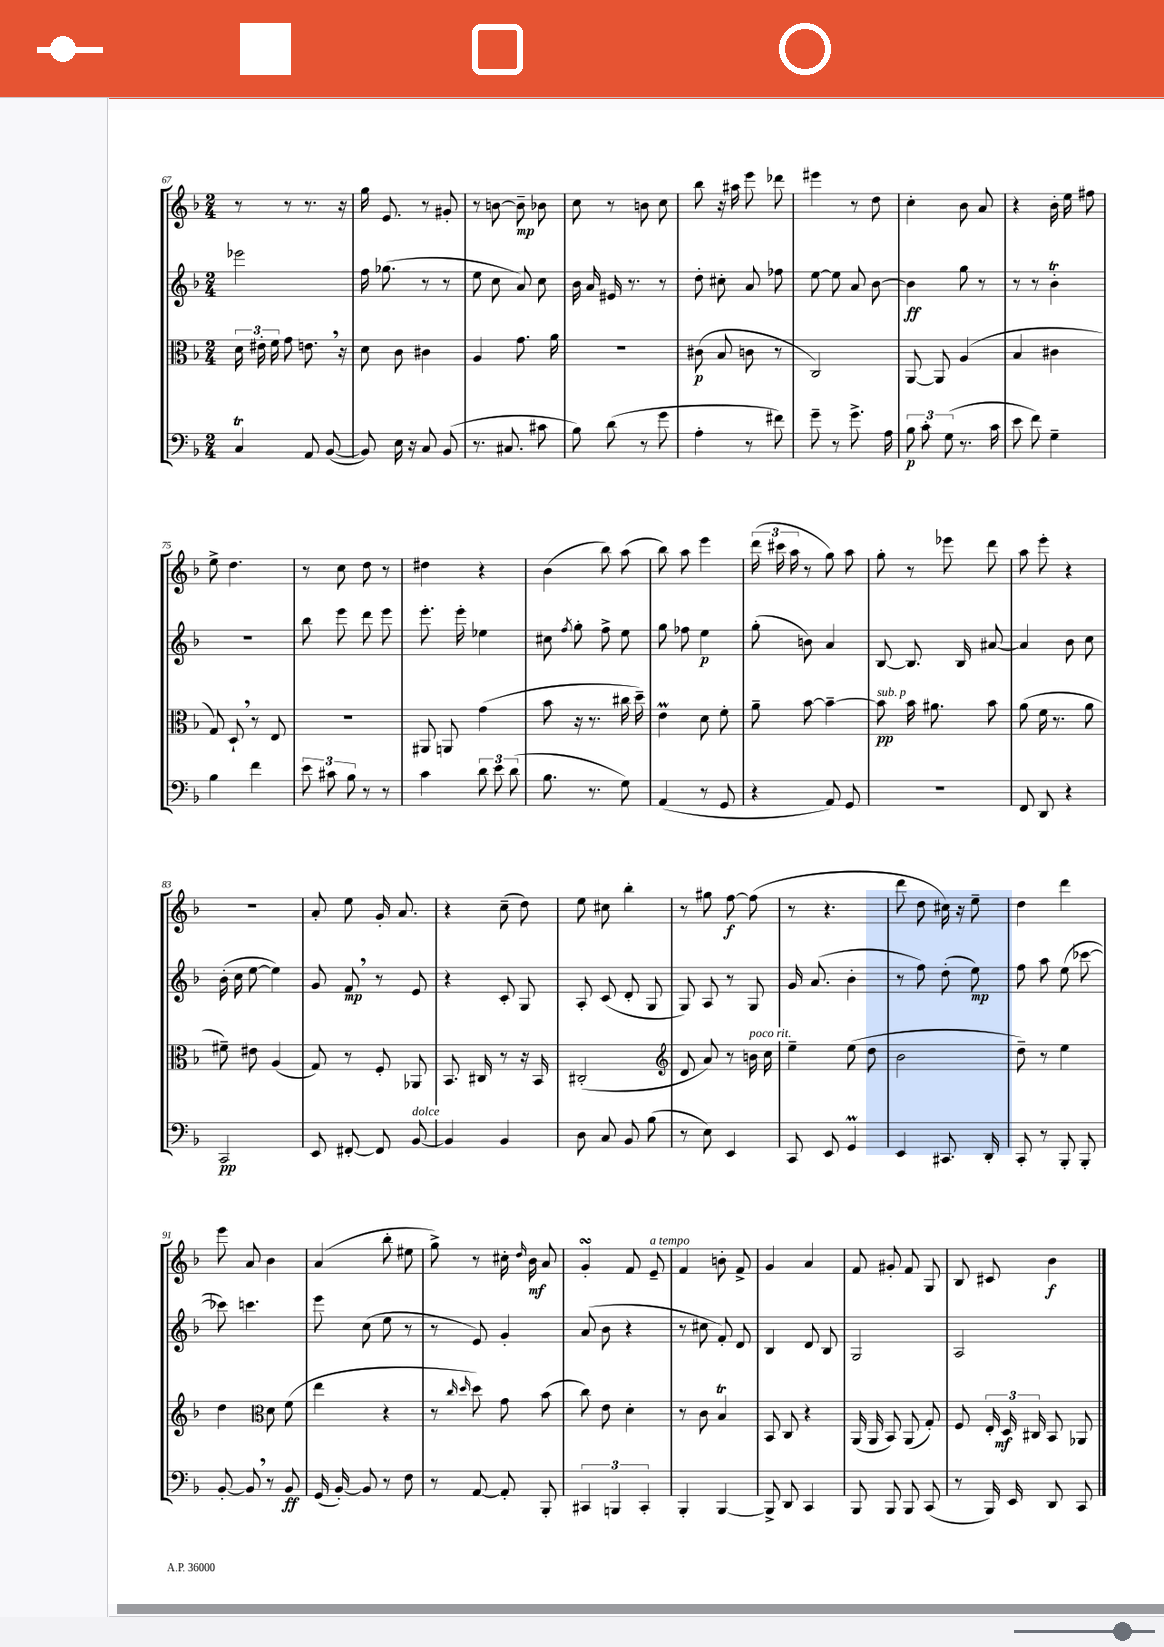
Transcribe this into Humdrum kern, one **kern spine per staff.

**kern	**dynam	**kern	**dynam	**kern	**dynam	**kern	**dynam
*part4	*part4	*part3	*part3	*part2	*part2	*part1	*part1
*staff4	*staff4	*staff3	*staff3	*staff2	*staff2	*staff1	*staff1
*clefF4	*	*clefC3	*	*clefG2	*	*clefG2	*
*k[b-]	*	*k[b-]	*	*k[b-]	*	*k[b-]	*
*M2/4	*	*M2/4	*	*M2/4	*	*M2/4	*
=67	=67	=67	=67	=67	=67	=67	=67
4CT/	.	24d\	.	2eee-X\	.	8r	.
.	.	24e#X'\	.	.	.	.	.
.	.	24f\	.	.	.	.	.
.	.	8g\	.	.	.	8r	.
8AA/	.	8.en,\	.	.	.	8.r	.
([8BB-/	.	.	.	.	.	.	.
.	.	16r	.	.	.	16r	.
=68	=68	=68	=68	=68	=68	=68	=68
8BB-/])	.	8d\	.	16ff\	.	16gg\	.
.	.	.	.	(8.gg-X\	.	8.e/	.
16E\	.	8c\	.	.	.	.	.
16r	.	.	.	.	.	.	.
8C/	.	4c#X\	.	8r	.	8r	.
(8BB-/	.	.	.	8r	.	8g#X'/	.
=69	=69	=69	=69	=69	=69	=69	=69
8.r	.	4A/	.	8ee\	.	8r	.
.	.	.	.	8cc\	.	[8bn\	.
8.C#X/	.	.	.	.	.	.	.
.	.	8.g\	.	8a/)	.	8b~\]	mp
8c#X\	.	.	.	8cc\	.	8b-X\	.
.	.	16a\	.	.	.	.	.
=70	=70	=70	=70	=70	=70	=70	=70
8B-\)	.	2r	.	16b-\	.	8cc\	.
.	.	.	.	16a/	.	.	.
(8d\	.	.	.	16e#X/	.	8r	.
.	.	.	.	8.r	.	.	.
8r	.	.	.	.	.	8bn\	.
8g\	.	.	.	8r	.	8cc\	.
=71	=71	=71	=71	=71	=71	=71	=71
4A'\	.	(8c#X\	p	8dd'\	.	8bb-\	.
.	.	8B-/	.	8cc#X'\	.	16r	.
.	.	.	.	.	.	16aa#X\	.
8r	.	8cn\	.	8a/	.	8eee\	.
8f#X\)	.	8r	.	8ff-X\	.	8ddd-X\	.
=72	=72	=72	=72	=72	=72	=72	=72
8g~\	.	2C/)	.	[8ee\	.	4eee#X\	.
8r	.	.	.	8ee\]	.	.	.
8.g^\	.	.	.	8a/	.	8r	.
.	.	.	.	[8b-\	.	8dd\	.
16A\	.	.	.	.	.	.	.
=73	=73	=73	=73	=73	=73	=73	=73
12B-\	p	[8AA/	.	4b-\]	ff	4cc'\	.
12c'\	.	.	.	.	.	.	.
.	.	8AA/]	.	.	.	.	.
(12G\	.	.	.	.	.	.	.
8.r	.	(4A/	.	8gg\	.	8b-\	.
.	.	.	.	8r	.	8a/	.
16c\	.	.	.	.	.	.	.
=74	=74	=74	=74	=74	=74	=74	=74
8e\	.	4B-/	.	8r	.	4r	.
8f\)	.	.	.	8r	.	.	.
4G~\	.	4c#X\	.	4b-T'\	.	16b-'\	.
.	.	.	.	.	.	16ee\	.
.	.	.	.	.	.	8ff#X\	.
!!LO:LB:g=z
=75	=75	=75	=75	=75	=75	=75	=75
4B-\	.	8G/)	.	2r	.	8ee^\	.
.	.	8D`,/	.	.	.	4.dd\	.
4f\	.	8r	.	.	.	.	.
.	.	8E/	.	.	.	.	.
=76	=76	=76	=76	=76	=76	=76	=76
12e\	.	2r	.	8bb-\	.	8r	.
12c#X\	.	.	.	.	.	.	.
.	.	.	.	8eee\	.	8cc\	.
12B-\	.	.	.	.	.	.	.
8r	.	.	.	8ddd\	.	8dd\	.
8r	.	.	.	8eee\	.	8r	.
=77	=77	=77	=77	=77	=77	=77	=77
4c\	.	8AA#X/	.	8.eee'\	.	4dd#X\	.
.	.	8AAn/	.	.	.	.	.
.	.	.	.	16eee'\	.	.	.
12d\	.	(4g\	.	4ee-X\	.	4r	.
12e\	.	.	.	.	.	.	.
(12d\	.	.	.	.	.	.	.
=78	=78	=78	=78	=78	=78	=78	=78
8.B-\	.	8b-\	.	8cc#X\	.	(4b-\	.
.	.	.	.	8qff/	.	.	.
.	.	16r	.	8gg'\	.	.	.
8.r	.	8.r	.	.	.	.	.
.	.	.	.	8ff^\	.	8bb-\)	.
8G\)	.	16cc#X\	.	8ee\	.	(8aa\	.
.	.	16dd~\)	.	.	.	.	.
=79	=79	=79	=79	=79	=79	=79	=79
(4AA/	.	4em\	.	8gg\	.	8bb-\)	.
.	.	.	.	8ff-X\	.	8aa\	.
8r	.	8d\	.	4ee\	p	4eee\	.
8GG/	.	8f'\	.	.	.	.	.
=80	=80	=80	=80	=80	=80	=80	=80
4r	.	8a~\	.	(8gg'\	.	(24ddd\	.
.	.	.	.	.	.	24ccc#X\	.
.	.	.	.	.	.	24aa\	.
.	.	[8b-\	.	8bn\)	.	8r	.
8AA/)	.	4b-~\_	.	4a/	.	8gg\)	.
8GG/	.	.	.	.	.	8aa\	.
=81	=81	=81	=81	=81	=81	=81	=81
!	!	!LO:TX:a:i:t=sub. p	!	!	!	!	!
2r	.	8b-\]	pp	[8B-/	.	8gg'\	.
.	.	16b-\	.	8.B-/]	.	8r	.
.	.	8.a#X\	.	.	.	.	.
.	.	.	.	.	.	8eee-X\	.
.	.	.	.	16B-/	.	.	.
.	.	8b-\	.	[8a#X/	.	8ddd\	.
=82	=82	=82	=82	=82	=82	=82	=82
8FF/	.	(8a\	.	4a#/]	.	8aa\	.
8DD/	.	16f\	.	.	.	8eee'\	.
.	.	8.r	.	.	.	.	.
4r	.	.	.	8b-\	.	4r	.
.	.	8a\	.	8cc\	.	.	.
!!LO:LB:g=z
=83	=83	=83	=83	=83	=83	=83	=83
2CC/	pp	8f#X~\)	.	(16b-'\	.	2r	.
.	.	.	.	16cc\	.	.	.
.	.	8e#X\	.	[8ee\	.	.	.
.	.	(4A/	.	4ee\])	.	.	.
=84	=84	=84	=84	=84	=84	=84	=84
8EE/	.	8G/)	.	8g/	.	8a'/	.
[8FF#X'/	.	8r	.	8f,/	mp	8ee\	.
8FF#/]	.	8F'/	.	8r	.	16g'/	.
.	.	.	.	.	.	8.a/	.
!LO:TX:a:i:t=dolce	!	!	!	!	!	!	!
[8BB-/	.	8AA-X/	.	8e/	.	.	.
=85	=85	=85	=85	=85	=85	=85	=85
4BB-/]	.	8.BB-/	.	4r	.	4r	.
.	.	16C#X/	.	.	.	.	.
4BB-/	.	8r	.	8c'/	.	(8cc~\	.
.	.	16r	.	8G/	.	8dd\)	.
.	.	16BB-/	.	.	.	.	.
=86	=86	=86	=86	=86	=86	=86	=86
8D\	.	(2C#X'/	.	8A'/	.	8ee\	.
8C/	.	.	.	(8c/	.	8cc#X\	.
8BB-/	.	.	.	8d'/	.	4bb-'\	.
(8B-\	.	.	.	8G/	.	.	.
=87	=87	=87	=87	=87	=87	=87	=87
*	*	*clefG2	*	*	*	*	*
8r	.	8d/	.	8G/)	.	8r	.
8E\)	.	8a/)	.	8A/	.	8gg#X\	.
4EE/	.	8r	.	8r	.	[8ff\	f
!	!	!LO:TX:a:i:t=poco rit.	!	!	!	!	!
.	.	16bn\	.	8G/	.	(8ff\]	.
.	.	16cc\	.	.	.	.	.
=88	=88	=88	=88	=88	=88	=88	=88
8CC/	.	4ee~\	.	16g/	.	8r	.
.	.	.	.	(8.a/	.	.	.
8EE/	.	.	.	.	.	4.r	.
4GGM/	.	(8ee\	.	4b-'\	.	.	.
.	.	8dd\	.	.	.	.	.
=89	=89	=89	=89	=89	=89	=89	=89
4EE/	.	2b-\	.	8r	.	8ddd\	.
.	.	.	.	8ff\)	.	8dd\	.
8.CC#X/	.	.	.	(8dd'\	.	16cc#X\)	.
.	.	.	.	.	.	16r	.
.	.	.	.	8ee\)	mp	8ee~\	.
16DD'/	.	.	.	.	.	.	.
=90	=90	=90	=90	=90	=90	=90	=90
8CC'/	.	8dd~\)	.	8ff\	.	4dd\	.
8r	.	8r	.	8aa\	.	.	.
8BBB-'/	.	4ee\	.	(8ee\	.	4ddd\	.
8BBB-'/	.	.	.	[8ccc-X\	.	.	.
!!LO:LB:g=z
=91	=91	=91	=91	=91	=91	=91	=91
[8BB-'/	.	4dd\	.	8ccc-X\])	.	8eee\	.
8BB-,/]	.	.	.	4.cccn\	.	8a/	.
*	*	*clefC3	*	*	*	*	*
8r	.	8d\	.	.	.	4b-\	.
8BB-/	ff	(8f\	.	.	.	.	.
=92	=92	=92	=92	=92	=92	=92	=92
(16GG/	.	4ee\	.	8eee\	.	(4a/	.
[16BB-'/)	.	.	.	.	.	.	.
8BB-/]	.	.	.	(8cc\	.	.	.
8r	.	4r	.	8ee\	.	8bb-'\	.
8F\	.	.	.	8r	.	8ee#X\	.
=93	=93	=93	=93	=93	=93	=93	=93
8r	.	8r	.	8r	.	8gg^\)	.
.	.	16qqcc/	.	.	.	.	.
.	.	16qqdd/	.	.	.	.	.
[8AA/	.	8dd\)	.	8e/)	.	8r	.
8AA'/]	.	8g\	.	4g'/	.	16cc#X'\	.
.	.	.	.	.	.	16qqdd/	.
.	.	.	.	.	.	16b-\	mf
8BBB-'/	.	(8b-\	.	.	.	8a/	.
=94	=94	=94	=94	=94	=94	=94	=94
6CC#X/	.	8cc\)	.	(8a/	.	4gsSSS'/	.
.	.	8e\	.	8b-\	.	.	.
6BBBn/	.	.	.	.	.	.	.
.	.	4d'\	.	4r	.	8f/	.
6CC#'/	.	.	.	.	.	.	.
!	!	!	!	!	!	!LO:TX:a:i:t=a tempo	!
.	.	.	.	.	.	8e~/	.
=95	=95	=95	=95	=95	=95	=95	=95
4BBB-'/	.	8r	.	8r	.	4f/	.
.	.	8c\	.	8cc#X\	.	.	.
[4BBB-/	.	4B-T/	.	8f'/)	.	8bn'\	.
.	.	.	.	8d/	.	8f^/	.
=96	=96	=96	=96	=96	=96	=96	=96
8BBB-^/]	.	8BB-/	.	4B-/	.	4g/	.
8DD/	.	8C/	.	.	.	.	.
4CC/	.	4r	.	8d/	.	4a/	.
.	.	.	.	8B-/	.	.	.
=97	=97	=97	=97	=97	=97	=97	=97
8BBB-/	.	(16AA/	.	2G/	.	8f/	.
.	.	16AA/	.	.	.	.	.
8BBB-/	.	8BB-/)	.	.	.	8g#X'/	.
8BBB-/	.	(8AA/	.	.	.	8f/	.
(8CC/	.	8G'/)	.	.	.	8G/	.
=98	=98	=98	=98	=98	=98	=98	=98
8r	.	8F/	.	2A/	.	8B-/	.
16BBB-/)	.	24E'/	.	.	.	8c#X/	.
.	.	24D/	mf	.	.	.	.
16EE/	.	.	.	.	.	.	.
.	.	24C#X/	.	.	.	.	.
8DD/	.	8BB-/	.	.	.	4b-\	f
8CC/	.	8AA-X/	.	.	.	.	.
==	==	==	==	==	==	==	==
*-	*-	*-	*-	*-	*-	*-	*-
